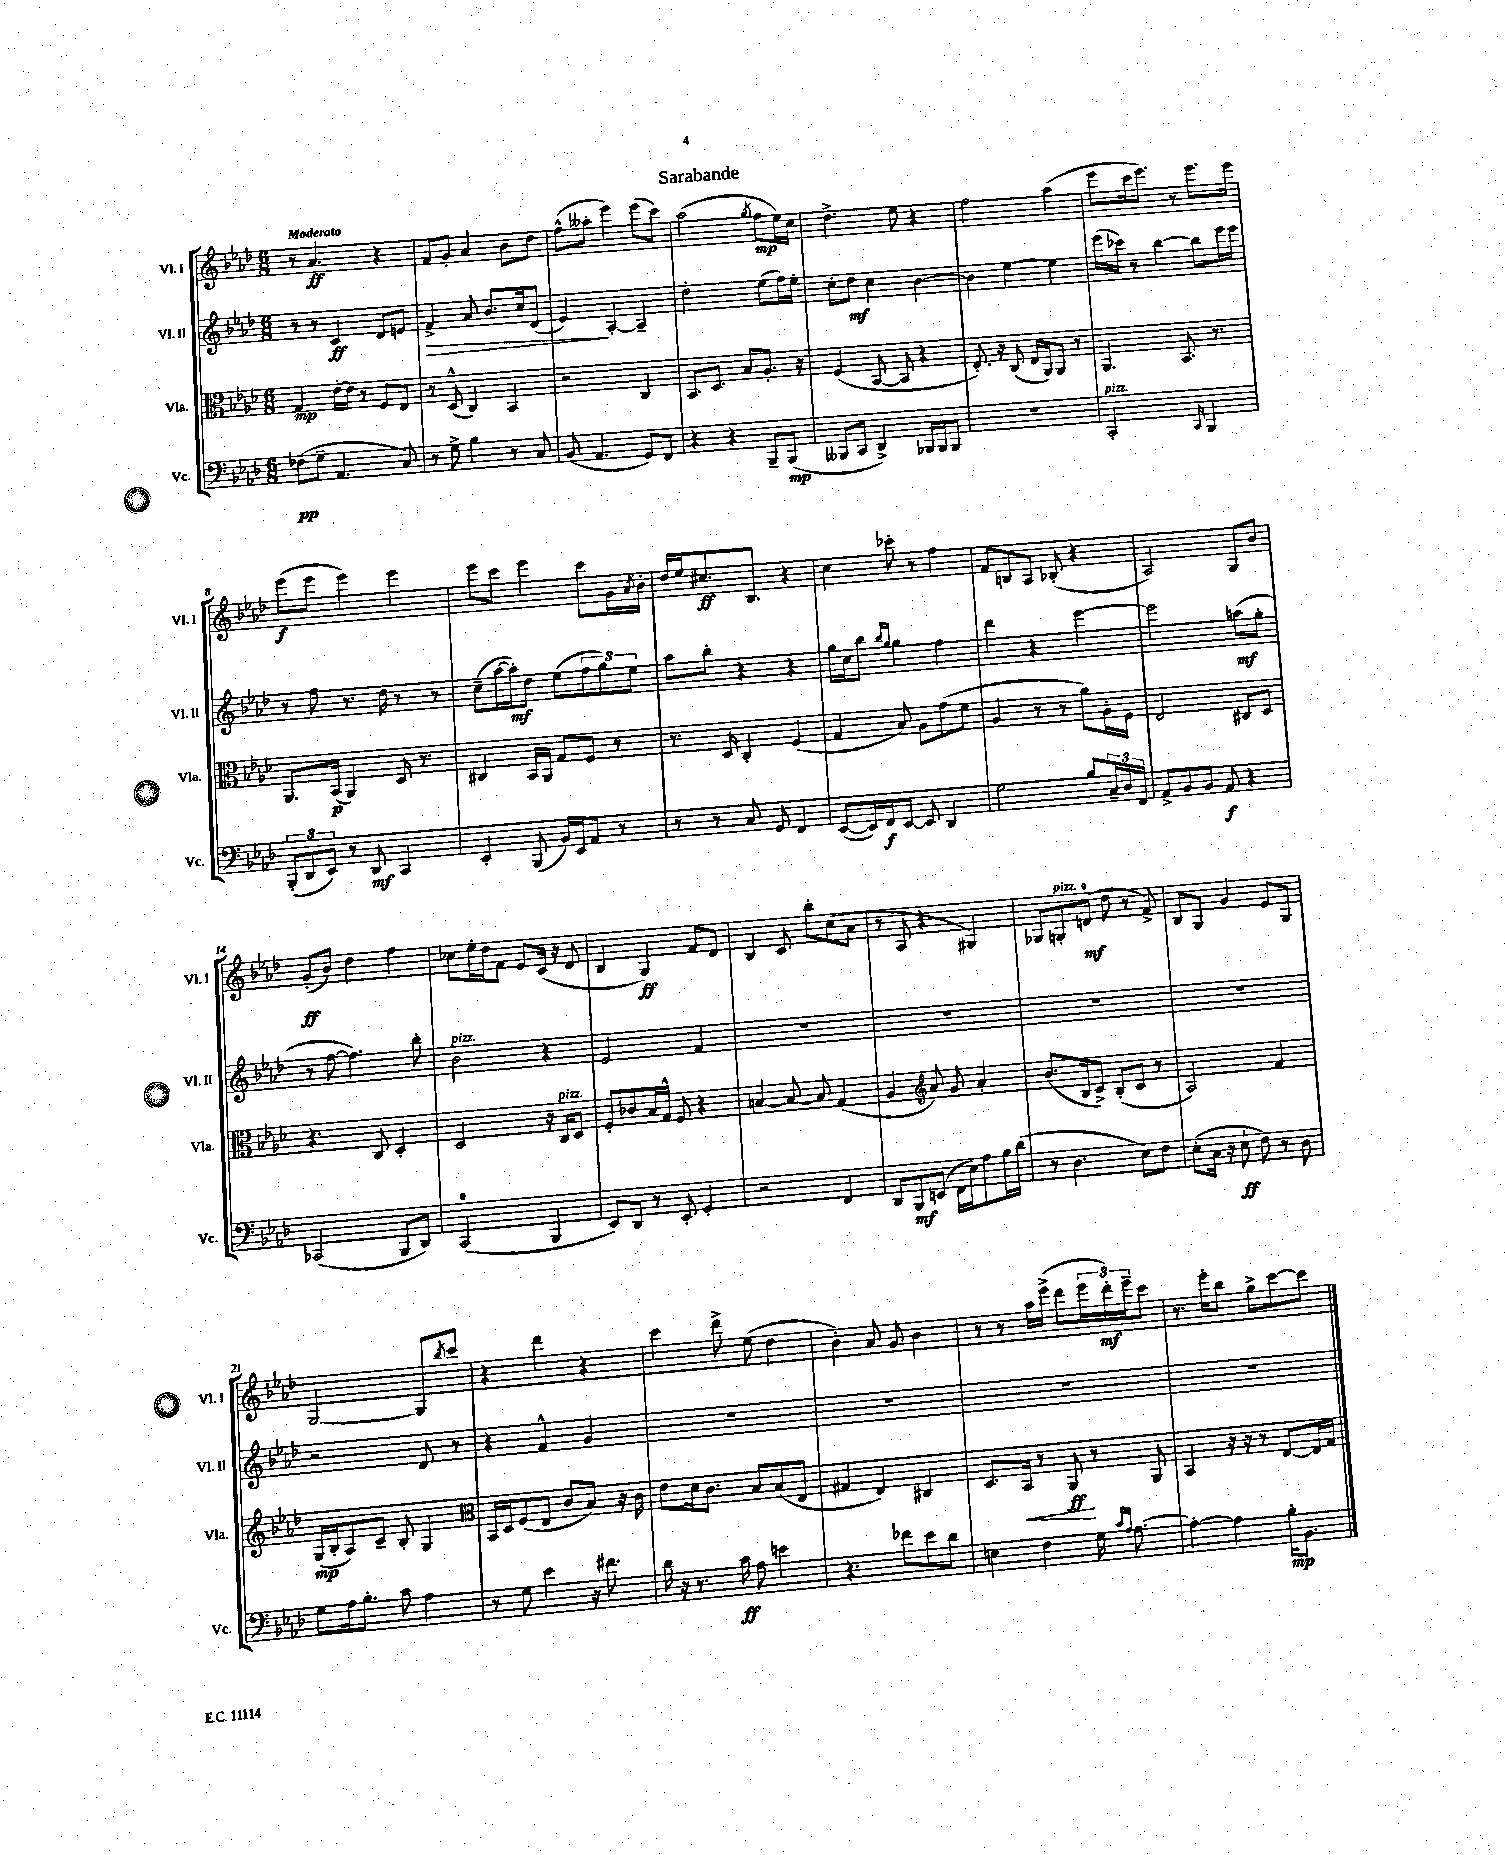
\header { title = "Sarabande" }
<<
\new StaffGroup <<
\new Staff = "s0" \with { instrumentName = "Vl. I" shortInstrumentName = "Vl. I" } {
    \clef treble \key aes \major \numericTimeSignature \time 6/8 \tempo "Moderato"
    r8 aes'4.\ff r4 |
    f'8 g'8-. aes'4 bes'8 des''8 |
    f''8-^( aeses''8-. ees'''4) ees'''8( c'''8) |
    aes''2( \acciaccatura { g''8 } f''8\mp ees''16) c''16 |
    des''4.-> ees''8 r4 |
    f''2 aes''4( |
    ees'''8 c'''16 ees'''8.) r8 ees'''8. ees'''16 |
    ees'''8\f( ees'''8 ees'''4) ees'''4 |
    ees'''8 c'''8 ees'''4 c'''8 g'16 \acciaccatura { aes'8 } bes'16-. |
    des''16 ees''16 cis''8.\ff bes8. r4 |
    c''4 ces'''8-. r8 f''4 |
    f'8 b8 aes8 bes8-.( r4 |
    aes2) g8 bes'8 |
    g'8-.\ff( bes'8) des''4 f''4 |
    ces''8 ees''16-. des''16 f'8 ees'8 c'16( r16 des'8 |
    bes4 g4\ff) f'8 des'8 |
    bes4 c'8 bes''8-. c''8( aes'8 |
    r8 aes8 r4 gis4) |
    ges8 g8-.^\markup { \italic "pizz." } d'8-0\mf( des''8 r8 f'8->) |
    bes8 g8 g'4 ees'8 g8 |
    g2~ g8 \acciaccatura { bes''8 } c'''8 |
    r4 des'''4 r4 |
    c'''4 des'''8-> ees''8( des''4 |
    bes'4-.) aes'8 g'8 bes'4 |
    r8 r8 aes''16 ees'''16->( des'''8 \tuplet 3/2 { ees'''16 des'''16-.\mf) ees'''16-- } c'''8 |
    r8. ees'''16-. bes''8 g''8-> c'''8~ c'''8 \bar "|." |
}
\new Staff = "s1" \with { instrumentName = "Vl. II" shortInstrumentName = "Vl. II" } {
    \clef treble \key aes \major \numericTimeSignature \time 6/8
    r8 r8 c'4\ff des'8 e'8 |
    f'4->\> aes'8 bes'8. c''16 des'8( |
    ees'4\!) aes4~-. aes4-- |
    des''2-. ees''8( f''16) ees''16-. |
    c''8-. des''8\mf c''4 bes'4~ |
    bes'4 ees''4~ ees''4 |
    ees'''16( ces'''16) r8 bes''4~ bes''8 ees'''16 ees'''16 |
    r8 f''8 r8. des''16 r8 r8 |
    c''8--( aes''16~ aes''16-.\mf) des''8 ees''8( \tuplet 3/2 { f''8 g''8) ees''8 } |
    aes''8 bes''8-. r4 r4 |
    g''16 c''16 bes''8 \grace { bes''16 g''16 } g''4 f''4 |
    des'''4 r4 ees'''4~ |
    ees'''2 a''8\mf( g''8-. |
    r8 f''8~ f''4.) bes''8-. |
    bes'2^\markup { \italic "pizz." } r4 |
    ees'2 f'4 |
    R2. |
    R2. |
    R2. |
    R2. |
    r2 des'8 r8 |
    r4 f'4-^ g'4 |
    R2. |
    R2. |
    R2. |
    R2. \bar "|." |
}
\new Staff = "s2" \with { instrumentName = "Vla." shortInstrumentName = "Vla." } {
    \clef alto \key aes \major \numericTimeSignature \time 6/8
    g4\mp ees'16~-. ees'16 r8 f8 ees8 |
    r8 des8-^( c4) bes,4 |
    r2 c4 |
    bes,8. des8. bes8 aes8.-. r16 |
    f4( bes,8~ bes,8 r4 |
    ees8.-.) r16 c8( ees16 aes,16) aes,8 r8 |
    aes,4. bes,8. r8. |
    aes,8. bes,16\p( aes,4) des16 r8. |
    cis4 bes,16 aes,16 g8 f8 r8 |
    r8. des16 c4-. f4( |
    g4 bes8) aes8 g'8( f'8 |
    aes4 r8 r8 aes'8) aes16-. f16 |
    ees2 cis8 des8 |
    r4. c8 des4-. |
    des2 r16 c16^\markup { \italic "pizz." } des8 |
    f8-. ces'8 bes16 g16-^ f8 r4 |
    b4~ b8~ b8 g4( |
    aes4 \clef treble aes'8) g'8 aes'4-. |
    bes'8.( bes16 c'8->) bes8-.( c'8 r8 |
    aes2) f'4 |
    g16\mp( bes16-. aes8) c'8-- bes8-. g4 |
    \clef alto bes,16 des16 f8( ees8 c'8 bes8) r16 c'16 |
    ees'8 des'16 c'8. bes8 bes8( ees8 |
    gis4 ees4) cis4 |
    des8. bes,16\< r8 aes,8\ff\! r8 aes,8 |
    bes,4 r16 r16 r8 ees8~ ees16 g16 \bar "|." |
}
\new Staff = "s3" \with { instrumentName = "Vc." shortInstrumentName = "Vc." } {
    \clef bass \key aes \major \numericTimeSignature \time 6/8
    fes8\pp( g8-- aes,4. c8) |
    r8 g8-> bes4 r8 c8 |
    bes,8( aes,4. g,8) f,8 |
    r4 r4 bes,,8-- bes,,8\mp( |
    beses,,8 c,8 des,4->) bes,,16 bes,,16 bes,,8 |
    R2. |
    c,2-.^\markup { \italic "pizz." } \grace { c,16 } bes,,4 |
    \tuplet 3/2 { bes,,8-.( des,8 ees,8) } r8 des,8\mf c,4 |
    ees,4-. bes,,8( bes,16) ees,16 aes,8 r8 |
    r8 r8 c8 g,8 f,4 |
    ees,8~( ees,16) f,16\f ees,8~ ees,8 des,4 |
    g2 bes8 \tuplet 3/2 { c16-- des16 f,16 } |
    aes,8-> bes,8 bes,8 aes,8\f r4 |
    ces,2( bes,,8 des,8) |
    c,2-0( bes,,4 |
    ees,8) des,8 r8 ees,8-. g,4-. |
    r2 f,4 |
    des,8 bes,,8\mf e,8( f,16 ees16) aes8 bes16 des'16( |
    r8 des4. ees8) f8 |
    ees8-.( c16 r16 ees8-!\ff f8) r8 des8 |
    g8 aes16 bes8.-. c'8 aes4 |
    r8 g8 ees'4 r16 fis'8. |
    des'16 r16 r8. c'16\ff aes8 e'4 |
    r4. fes'8 ees'8 des'8 |
    e4 f4 g16 \grace { c'16 aes16 } aes8.~ |
    aes4~-. aes4 bes16-.\mp bes,8. \bar "|." |
}
>>
>>
